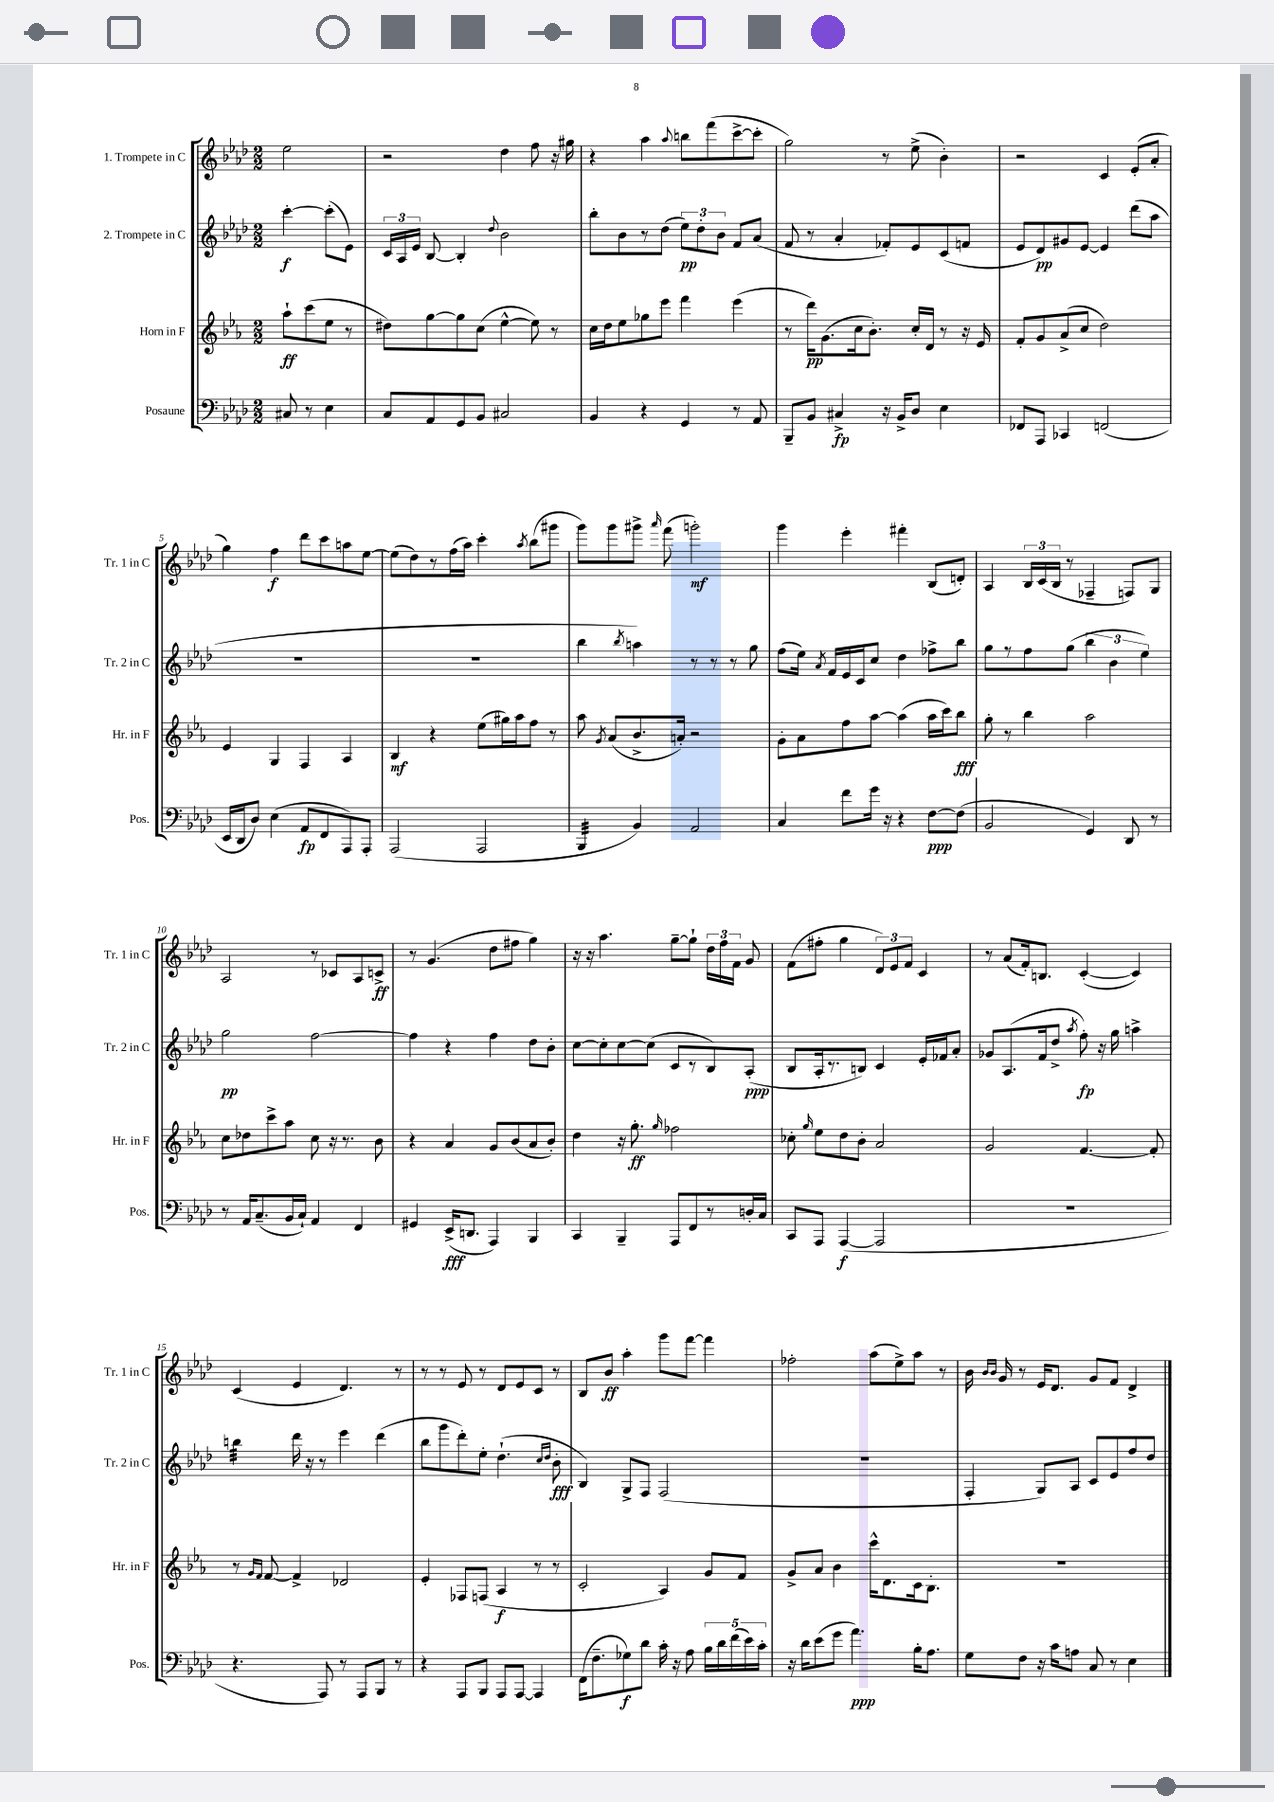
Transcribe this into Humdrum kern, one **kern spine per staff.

**kern	**kern	**kern	**kern
*staff4	*staff3	*staff2	*staff1
*clefF4	*clefG2	*clefG2	*clefG2
*k[b-e-a-d-]	*k[b-e-a-]	*k[b-e-a-d-]	*k[b-e-a-d-]
*M2/2	*M2/2	*M2/2	*M2/2
8C#/	8aa-`\L	[4ccc'\	2ee-\
8r	(8ccc\	.	.
4E-\	8ee-\J	(8ccc'\]L	.
.	8r	8e-\J)	.
=	=	=	=
8C/L	8dd#\L)	24c/LL	2r
.	.	24A-/	.
.	.	24e-/JJ	.
8AA-/	[8gg\	[8B-/	.
8GG/	8gg\]	4B-'/]	.
8BB-/J	(8cc\J	.	.
.	.	8qqdd-/	.
2C#/	[4ee-^^\	2b-\	4dd-\
.	8ee-\])	.	8ff\
.	8r	.	16r
.	.	.	16gg#\
=	=	=	=
4BB-/	16cc\LL	8bb-'\L	4r
.	16dd\J	.	.
.	8ee-\	8b-\	.
4r	8gg-\	8r	4aa-\
.	8eee-\J	(8dd-\J	.
.	.	.	8qqaa-/
4GG/	4fff\	12ee-\L)	8bb\L
.	.	12dd-'\	.
.	.	.	(8fff\
.	.	12b-\J	.
8r	(4eee-\	8f/L	[8ccc^\
8AA-/	.	(8a-/J	8ccc'\]J
=	=	=	=
8BBB-~/L	8r	8f/	2gg\)
8BB-/J	16ddd\LK)	8r	.
.	(8.g\	.	.
4C#^/	.	4a-'/	.
.	16cc\k	.	.
.	8.b-'\J)	.	.
16r	.	8f-'/L)	8r
16BB-^/LK	.	.	.
8D-/J	16cc'/LL	8e-/	(8ee-^\
.	16d/JJ	.	.
4E-\	8r	(8c/	4b-'\)
.	16r	8f/J	.
.	16e-/	.	.
=	=	=	=
8FF-/L	8f'/L	8e-/L	2r
8AAA-/J	8g/	8d-/)	.
4CC-/	(8a-^/	8g#/	.
.	8cc/J	[8e-/J	.
(2FF/	2dd\)	4e-/]	4c/
.	.	(8ddd-\L	(8e-'/L
.	.	8aa-\J	8a-'/J
=	=	=	=
16EE-/LL	4e-/	1r	4gg\)
16DD-/J	.	.	.
8D-/J)	.	.	.
(4E-\	4G/	.	4ff\
8AA-/L	4F/	.	8ddd-\L
8FF/	.	.	8ccc\
8AAA-/)	4A-/	.	8aa\
8AAA-'/J	.	.	[8ee-\J
=	=	=	=
(2AAA-/	4B-/	1r	(8ee-\]L
.	.	.	8dd-\)
.	4r	.	8r
.	.	.	(16ff\L
.	.	.	16aa-\JJ)
2AAA-/	(8ee-\L	.	4ccc'\
.	16gg#\L)	.	.
.	16aa-\J	.	.
.	.	.	8qaa-/
.	8ff\J	.	(8bb-\L
.	8r	.	8ggg#\J
=	=	=	=
4BBB-/	8aa-\	4bb-\	8ggg\L)
.	8qg/	.	.
.	(8a-/L	.	8ggg\
.	.	8qbb-/	.
4BB-/)	8.b-^/	4aa\)	8ggg#^\J
.	.	.	16qqaaa-/
.	.	.	(8fff\
.	16a'/Jk)	.	.
2AA-/	2r	8r	2ggg'\)
.	.	8r	.
.	.	8r	.
.	.	8gg\	.
=	=	=	=
4C/	8g'\L	(8ff\L	4ggg\
.	8a-\	16ee-\Jk)	.
.	.	8qa-/	.
.	.	16f/LL	.
8f\L	8ff\	16e-/	4eee-'\
.	.	16c/J	.
16g\Jk	[8aa-\J	8cc/J	.
16r	.	.	.
4r	(4aa-\]	4dd-\	4fff#'\
[8F\L	16aa-\LL	8ff-^\L	(8B-/L
.	16ccc\J)	.	.
(8F\]J	8bb-\J	8bb-\J	8d'/J)
=	=	=	=
2BB-/	8gg'\	8gg\L	4A-/
.	8r	8r	.
.	4bb-\	8ff\	24B-/LL
.	.	.	(24c/
.	.	.	24B-/JJ
.	.	(8gg\J	8r
4GG/)	2aa-\	6bb-\	4F-~/
.	.	6b-\	.
8DD-/	.	.	8F/L)
.	.	6ee-\)	.
8r	.	.	8G/J
=	=	=	=
8r	8cc\L	2gg\	2A-/
16AA-/LK	8dd-\	.	.
(8.C~/	.	.	.
.	8ccc^\	.	.
16BB-/L	8aa-\J	.	.
16C`/JJ)	.	.	.
4AA-/	8cc\	[2ff\	8r
.	16r	.	8c-/L
.	8.r	.	.
4FF/	.	.	8A-/
.	8b-\	.	8c^/J
=	=	=	=
4GG#/	4r	4ff\]	8r
.	.	.	(4.g/
(16EE-^/LK	4a-/	4r	.
8.DD/J	.	.	.
4AAA-/)	8g/L	4ff\	8dd-\L
.	(8b-/	.	8ff#\J
4BBB-/	8a-/	8dd-\L	4gg\)
.	8b-'/J)	8b-'\J	.
=	=	=	=
4CC/	4dd\	[8cc\L	16r
.	.	.	16r
.	.	8cc'\]	4.aa-\
4BBB-~/	16r	[8cc\	.
.	8.gg'\	.	.
.	.	(8cc\]J	.
.	16qqgg/	.	.
8AAA-/L	2ff-\	8c/L	[8gg~\L
8FF/	.	8r	8gg`\]J
8r	.	8B-/)	24dd-\LL
.	.	.	24ff\
.	.	.	24f\JJ
16D'/L	.	(8A-'/J	8g/
16C/JJ	.	.	.
=	=	=	=
8CC/L	8cc-'\	8B-/L	(8f\L
.	16qqgg/	.	.
8AAA-/J	8ee-\L	16A-'/k	8ff#'\J
.	.	8.r	.
([4AAA-/	8dd\	.	4gg\
.	8b-'\J	8B/J)	.
2AAA-/]	2a-/	4c/	12d-/L)
.	.	.	12e-/
.	.	.	12f/J
.	.	16e-'/LL	4c/
.	.	16f-/J	.
.	.	8a-'/J	.
=	=	=	=
1r	2g/	8g-/L	8r
.	.	(8.A-/	(8a-/L
.	.	.	16f'/k)
.	.	16f/k	8.B/J
.	.	8dd-^/J	.
.	.	8qaa-/	.
.	[4.f/	8ff'\)	([4c'/
.	.	16r	.
.	.	16gg\	.
.	.	4aa^\	4c/])
.	8f'/]	.	.
=	=	=	=
4.r	8r	4bb\	(4c/
.	16qqg/LL	.	.
.	16qqf/JJ	.	.
.	[8f/	.	.
.	4f^/]	16ddd-\	4e-/
.	.	16r	.
8AAA-/)	.	8r	.
8r	2d-/	4eee-\	4.d-/)
8AAA-/L	.	.	.
8BBB-/J	.	(4ddd-\	.
8r	.	.	8r
=	=	=	=
4r	4e-'/	8bb-\L	8r
.	.	8ggg\	8r
8AAA-/L	8F-/L	8ddd-'\)	8e-/
8BBB-/J	(8F/J	8ee-'\J	8r
8AAA-/L	4A-/	(4.dd-`\	8d-/L
[8AAA-/J	.	.	8e-/
4AAA-/]	8r	.	8c/J
.	.	16qqcc/LL	.
.	.	16qqdd-/JJ	.
.	8r	8b-'\	8r
=	=	=	=
(16FF\LK	2c'/	4B-/)	8B-/L
8.F~\	.	.	.
.	.	.	8b-/J
8G-\)	.	8G^/L	4aa-'\
8d-\J	.	8F/J	.
16c'\	4A-/)	(2F/	8ggg\L
16r	.	.	.
8A-\	.	.	[8fff\J
20B-\LL	8g/L	.	4fff\]
20d-\	.	.	.
(20f\	.	.	.
.	8f/J	.	.
20e-\)	.	.	.
20c'\JJ	.	.	.
=	=	=	=
16r	8g^/L	1r	2ff-'\
16d-\LK	.	.	.
(8e-\	8a-/J	.	.
8g\J	4b-\	.	.
4.a-\)	.	.	.
.	16ccc^^\LK	.	(8aa-\L
.	8.d\	.	.
.	.	.	8ee-^\)
16B-'\LK	16c\k	.	8aa-\J
8.A-\J	8.B-'\J	.	.
.	.	.	8r
=	=	=	=
8G\L	1r	4F'/	16b-\
.	.	.	16qqb-/LL
.	.	.	16qqb-/JJ
.	.	.	16g/
8F\J	.	.	8r
16r	.	8G/L)	16e-/LK
16c\LK	.	.	8.d-/J
8A\J	.	8A-/J	.
8C/	.	8c/L	8g/L
8r	.	8e-/	8f/J
4E-\	.	8ff/	4d-^/
.	.	8dd-/J	.
==	==	==	==
*-	*-	*-	*-
